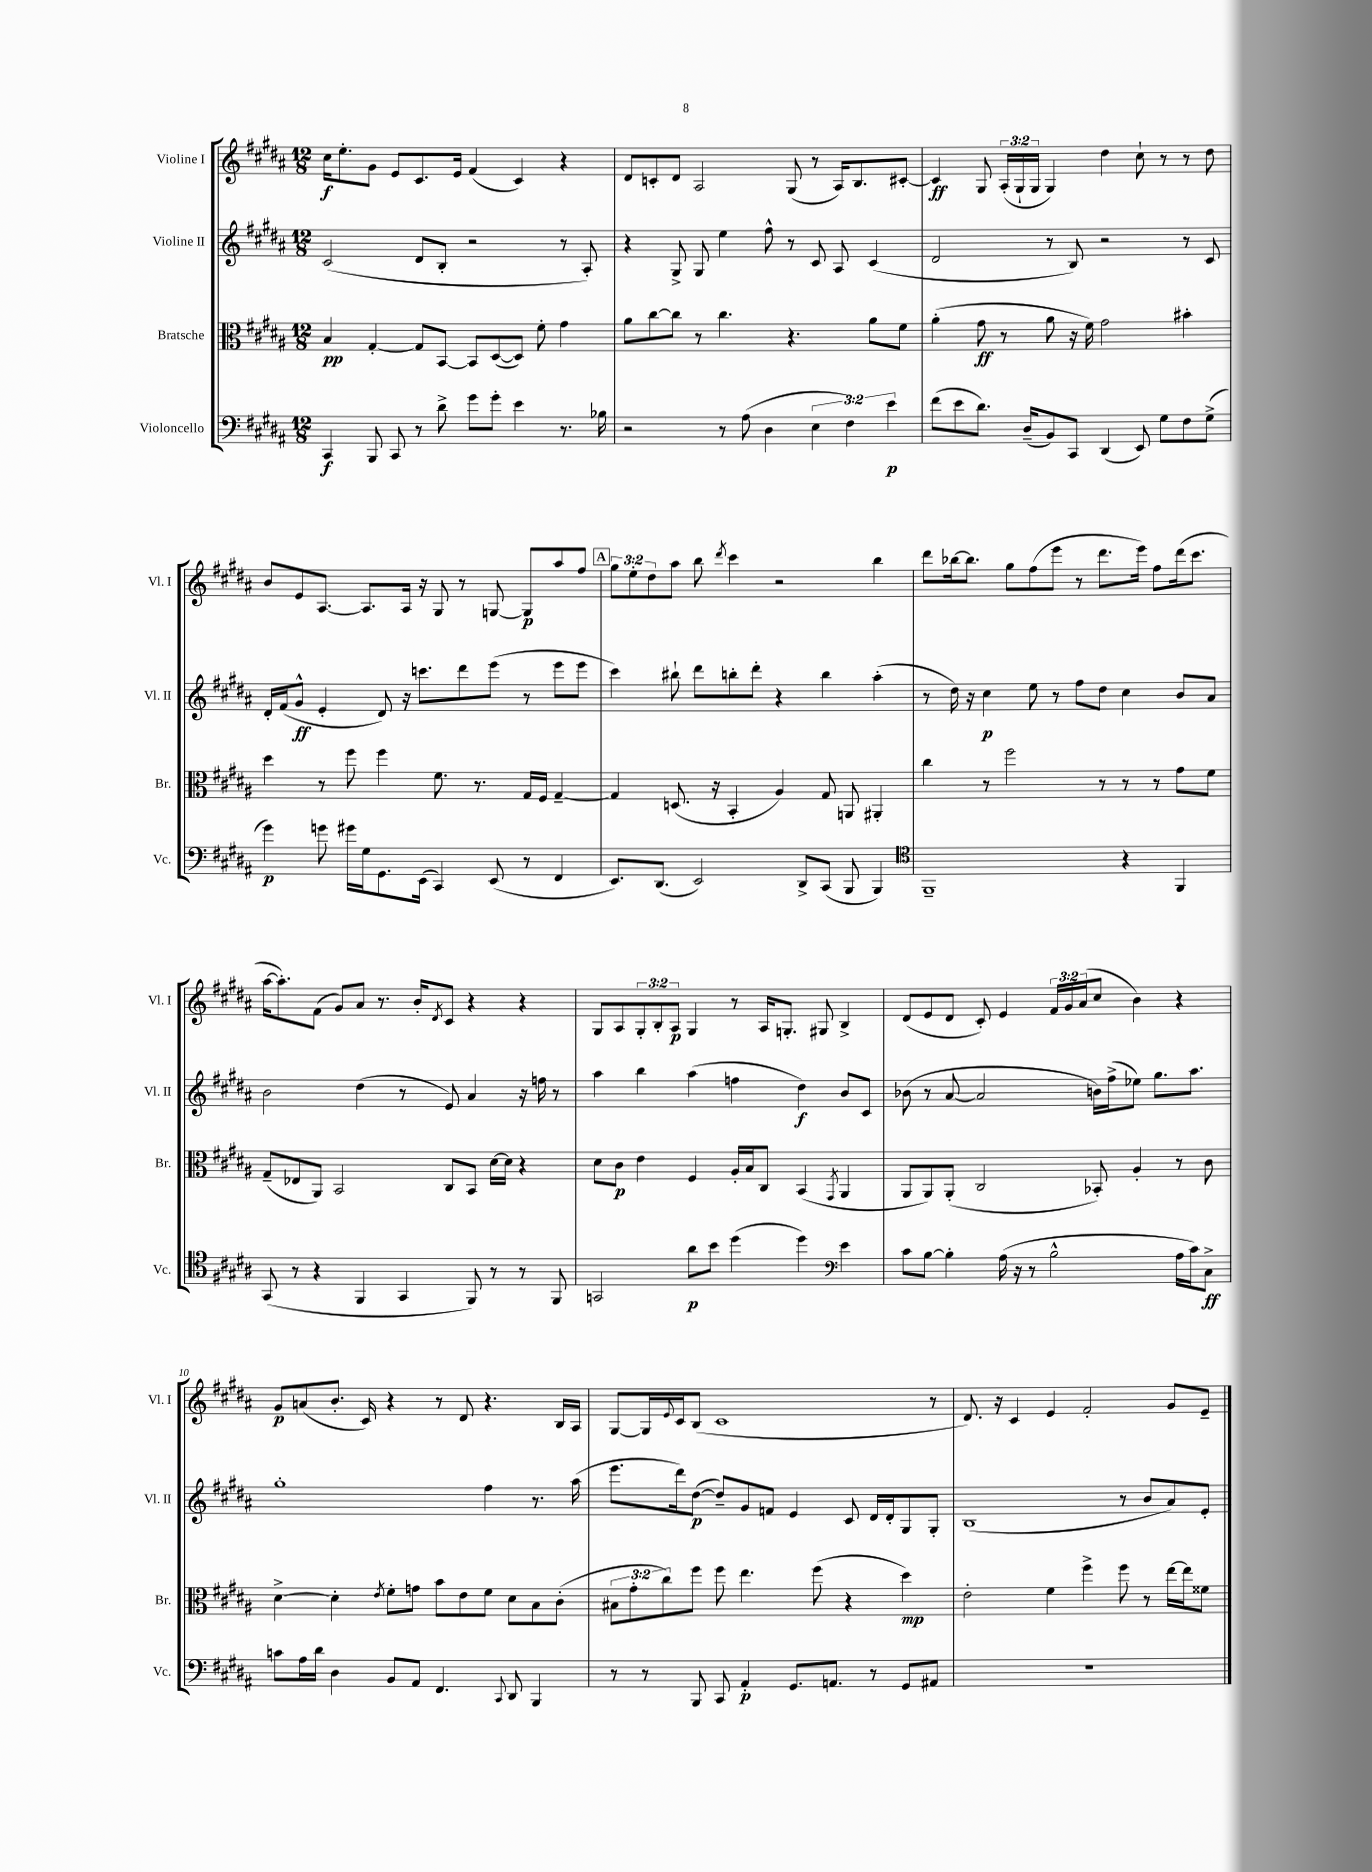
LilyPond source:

<<
\new StaffGroup <<
\new Staff = "s0" \with { instrumentName = "Violine I" shortInstrumentName = "Vl. I" } {
    \clef treble \key b \major \numericTimeSignature \time 12/8 \override Staff.TupletNumber.text = #tuplet-number::calc-fraction-text
    cis''16\f e''8.-. gis'8 e'8 cis'8. e'16 fis'4( cis'4) r4 |
    dis'8 c'8-. dis'8 ais2 gis8( r8 ais16) b8. cis'8~-. |
    cis'4\ff gis8 \tuplet 3/2 { ais16-.( gis16-! gis16 } gis4) dis''4 cis''8-! r8 r8 dis''8 |
    b'8 e'8 ais8.~ ais8. ais16 r16 gis8 r8 g8~ g8\p ais''8 fis''8 |
    \mark \markup { \box "A" } \tuplet 3/2 { gis''8 e''8-. dis''8 } ais''8 b''8 \acciaccatura { dis'''8 } cis'''4 r2 b''4 |
    dis'''8 bes''16~ bes''8. gis''8 fis''8( e'''8 r8 dis'''8. e'''16) fis''8 dis'''16( cis'''8. |
    ais''16~ ais''8.-.) fis'8( gis'8) ais'8 r8. b'16-. \acciaccatura { dis'8 } cis'8 r4 r4 |
    gis8 ais8 \tuplet 3/2 { gis8-. b8-. ais8\p } gis4 r8 ais16 g8.-. gis8 b4-> |
    dis'8( e'8 dis'8 cis'8-.) e'4 \tuplet 3/2 { fis'16 gis'16 ais'16( } cis''8 b'4) r4 |
    gis'8\p a'8( b'8.-. cis'16) r4 r8 dis'8 r4. b16 ais16 |
    gis8~ gis16 \appoggiatura { e'8 } cis'16 b8( cis'1 r8 |
    dis'8.) r16 cis'4 e'4 fis'2-. gis'8 e'8-- \bar "|." |
}
\new Staff = "s1" \with { instrumentName = "Violine II" shortInstrumentName = "Vl. II" } {
    \clef treble \key b \major \numericTimeSignature \time 12/8
    cis'2( dis'8 b8-. r2 r8 ais8-.) |
    r4 gis8-> gis8 e''4 fis''8-^ r8 cis'8 ais8 cis'4( |
    dis'2 r8 b8) r2 r8 cis'8 |
    dis'16-. fis'16( gis'8-^\ff e'4-. dis'8) r16 c'''8. dis'''8 e'''8( r8 e'''8 e'''8 |
    \mark \markup { \box "A" } cis'''4) bis''8-! dis'''8 b''8-. dis'''8-. r4 b''4 ais''4-.( |
    r8 dis''16) r16 cis''4\p e''8 r8 fis''8 dis''8 cis''4 b'8 ais'8 |
    b'2 dis''4( r8 e'8) ais'4 r16 f''16 r8 |
    ais''4 b''4 ais''4( f''4 dis''4\f) b'8 cis'8 |
    bes'8( r8 ais'8~ ais'2 b'16) fis''16->( ees''8) gis''8. ais''8. |
    gis''1-. fis''4 r8. ais''16( |
    e'''8. dis'''16) dis''8~\p( dis''8--) gis'8 f'8 e'4 cis'8 dis'16 dis'16-. gis8 gis8-. |
    b1( r8 b'8 ais'8) e'8-. \bar "|." |
}
\new Staff = "s2" \with { instrumentName = "Bratsche" shortInstrumentName = "Br." } {
    \clef alto \key b \major \numericTimeSignature \time 12/8 \override Staff.TupletNumber.text = #tuplet-number::calc-fraction-text
    b4\pp gis4~-. gis8 b,8~ b,8 dis8~( dis8) fis'8-. gis'4 |
    ais'8 cis''8~ cis''8 r8 cis''4. r4. ais'8 fis'8 |
    ais'4-.( gis'8\ff r8 ais'8 r16 fis'16) gis'2 bis'4-. |
    dis''4 r8 fis''8 fis''4 fis'8. r8. gis16 fis16 gis4~-- |
    \mark \markup { \box "A" } gis4 d8.( r16 b,4-. ais4) gis8 a,8 ais,4-. |
    cis''4 r8 fis''2 r8 r8 r8 gis'8 fis'8 |
    gis8--( ees8 ais,8) b,2 cis8 b,8 dis'16~ dis'16 r4 |
    dis'8 cis'8\p e'4 fis4 ais16-. b16 cis8 b,4( \acciaccatura { gis,8 } ais,4 |
    ais,8 ais,8) ais,8-.( cis2 bes,8-.) ais4-. r8 cis'8 |
    dis'4~-> dis'4-. \acciaccatura { e'8 } fis'8-. g'8 b'8 e'8 fis'8 dis'8 b8 cis'8-.( |
    \tuplet 3/2 { bis8 gis'8-. cis''8) } fis''8 fis''8 e''4. fis''8( r4 dis''4\mp) |
    e'2-. fis'4 fis''4-> fis''8 r8 e''16~ e''16 fisis'8 \bar "|." |
}
\new Staff = "s3" \with { instrumentName = "Violoncello" shortInstrumentName = "Vc." } {
    \clef bass \key b \major \numericTimeSignature \time 12/8 \override Staff.TupletNumber.text = #tuplet-number::calc-fraction-text
    cis,4\f b,,8 cis,8 r8 dis'8-> gis'8 gis'8-. e'4 r8. bes16 |
    r2 r8 ais8( dis4 \tuplet 3/2 { e4 fis4) e'4\p } |
    fis'8( e'8 dis'8.) dis16--( b,8) cis,8 dis,4( e,8) gis8 fis8 gis8->( |
    gis'4\p) g'8 gis'16 gis16 gis,8. e,16( cis,4) e,8( r8 fis,4 |
    \mark \markup { \box "A" } e,8.) dis,8.( e,2) dis,8-> cis,8( b,,8 b,,4) |
    \clef tenor fis,1-- r4 fis,4 |
    gis,8( r8 r4 fis,4 gis,4 fis,8) r8 r8 fis,8 |
    g,2 ais'8\p b'8 dis''4( dis''4) \clef bass e'4 |
    cis'8 b8~ b4-. ais16( r16 r8 b2-^ ais16 cis'16) cis8->\ff |
    c'8 ais16 dis'16 dis4 b,8 ais,8 fis,4. \appoggiatura { cis,8 } dis,8 b,,4 |
    r8 r8 b,,8 cis,8 ais,4-.\p gis,8. a,8. r8 gis,8 ais,8 |
    R1. \bar "|." |
}
>>
>>
\layout { \context { \Score \override BarNumber.break-visibility = ##(#f #t #t) barNumberVisibility = #(every-nth-bar-number-visible 5) } }
